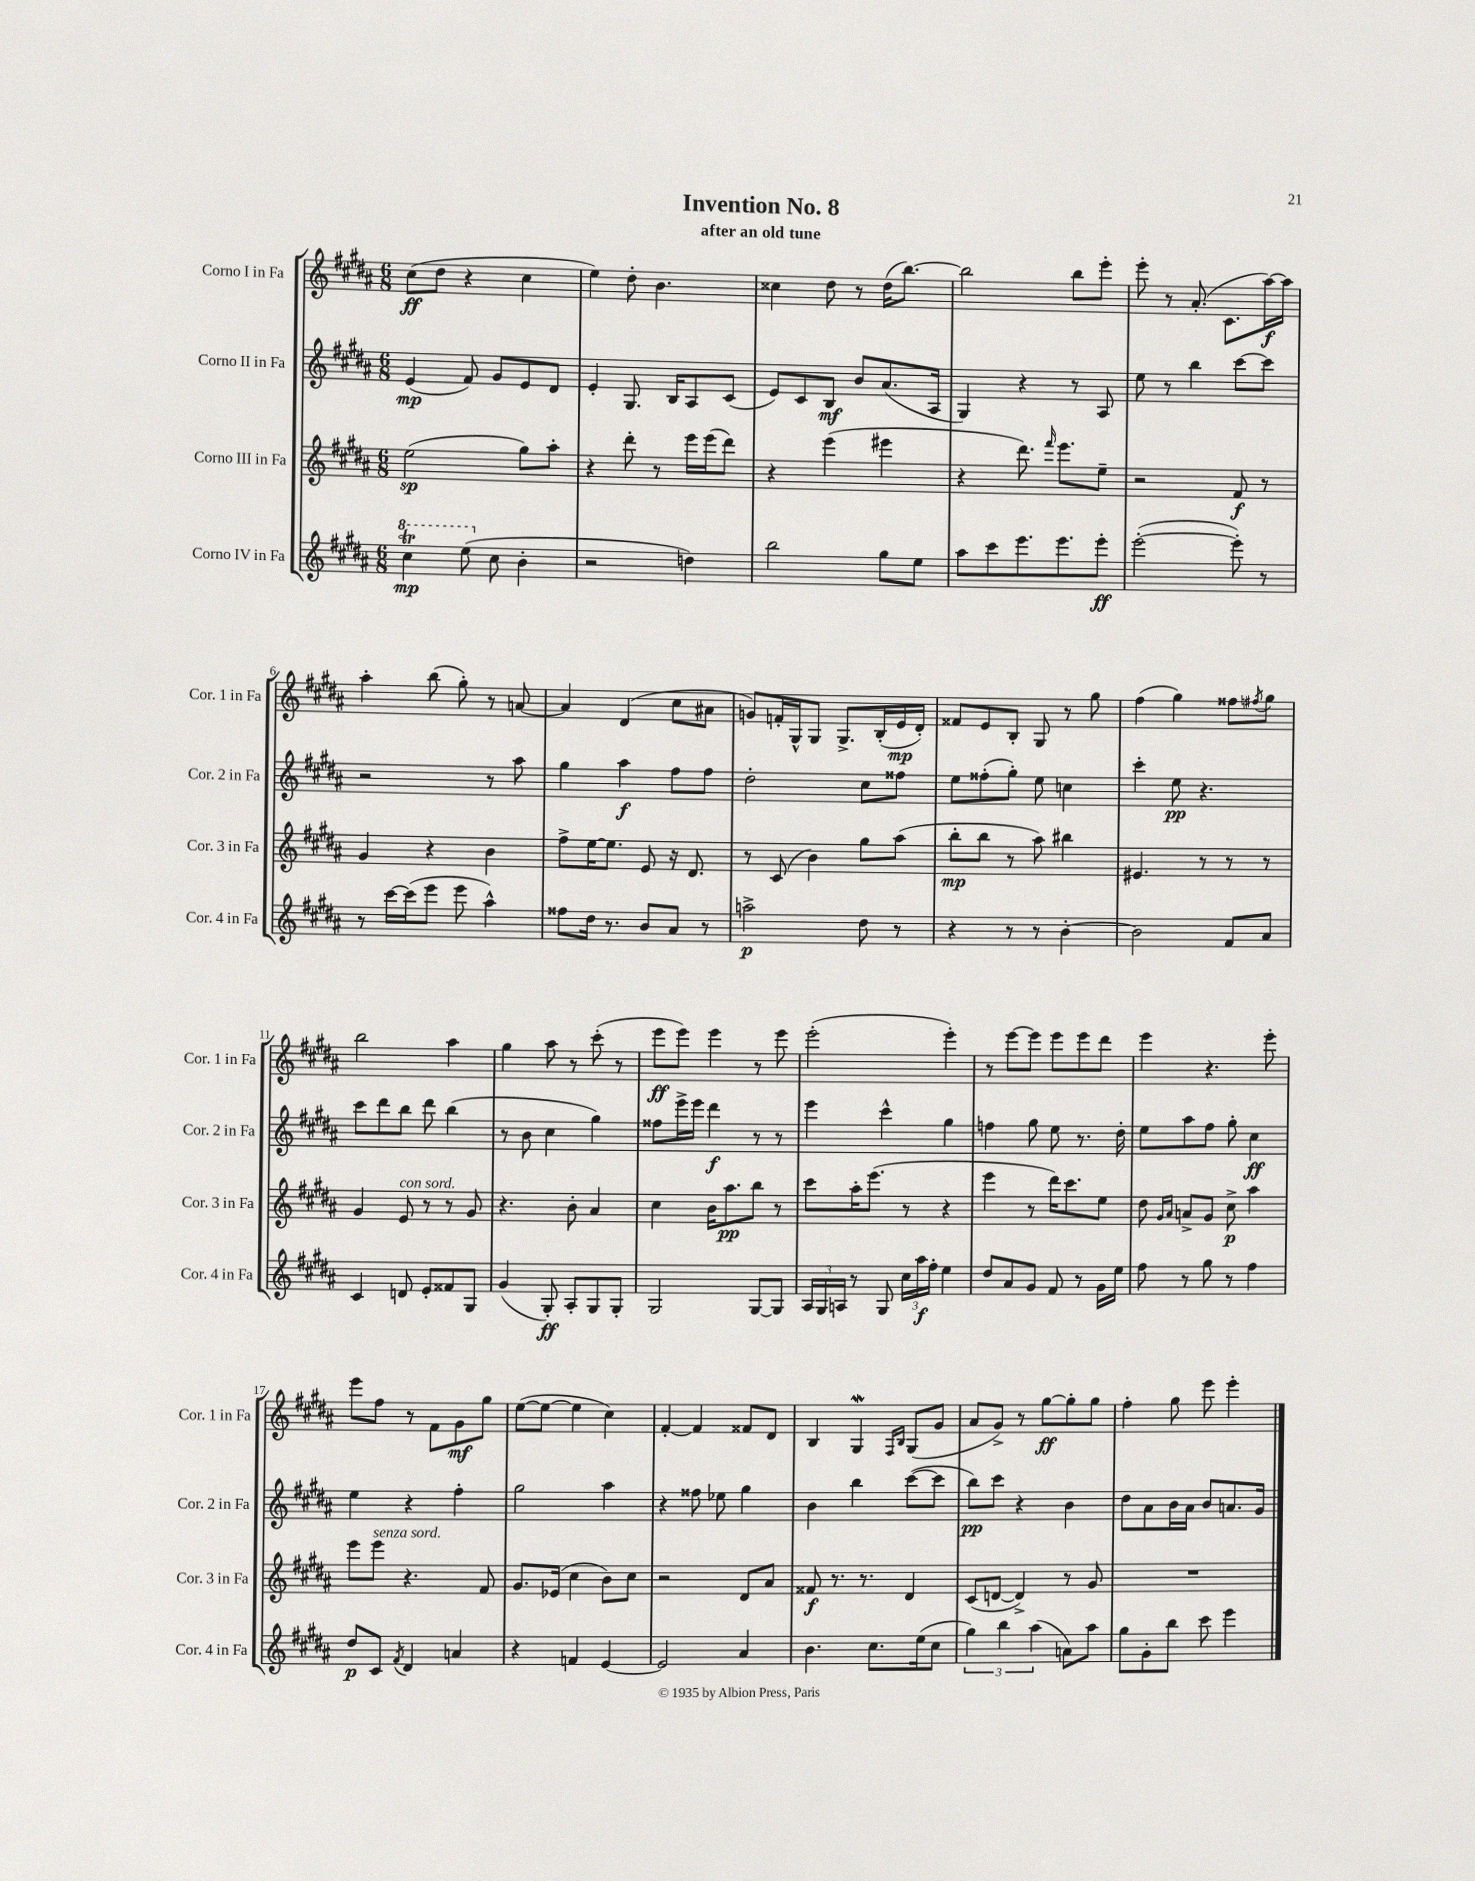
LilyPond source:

\header { title = "Invention No. 8" subtitle = "after an old tune" }
<<
\new StaffGroup <<
\new Staff = "s0" \with { instrumentName = "Corno I in Fa" shortInstrumentName = "Cor. 1 in Fa" } {
    \clef treble \key b \major \numericTimeSignature \time 6/8
    cis''8\ff( dis''8 r4 cis''4 |
    e''4) dis''8-. b'4. |
    cisis''4 dis''8 r8 dis''16( b''8.~) |
    b''2 b''8 e'''8-. |
    e'''8-. r8 ais'8.-.( cis'8. ais''16~\f) ais''16 |
    ais''4-. b''8( gis''8-.) r8 a'8~ |
    a'4 dis'4( cis''8 ais'8 |
    g'8) f'16-. gis16-^ gis8 gis8.-> b16-.( e'16\mp dis'16-.) |
    fisis'8 e'8 b8-. gis8 r8 gis''8 |
    fis''4( gis''4) fisis''8 \acciaccatura { fis''8 } gis''8 |
    b''2 ais''4 |
    gis''4 ais''8 r8 cis'''8-.( r8 |
    e'''8\ff e'''8) e'''4 r8 e'''8 |
    e'''2-.( e'''4-.) |
    r8 e'''8~ e'''8 e'''8 e'''8 dis'''8 |
    e'''4 r4. e'''8-. |
    e'''8 fis''8 r8 fis'8 gis'8\mf gis''8 |
    e''8~( e''8~ e''4 cis''4) |
    fis'4~-. fis'4 fisis'8 dis'8 |
    b4 gis4\mordent \grace { fis16 b16 } gis8( gis'8 |
    ais'8 gis'8->) r8 gis''8~\ff gis''8-. gis''8 |
    fis''4-. gis''8 e'''8 e'''4-. \bar "|." |
}
\new Staff = "s1" \with { instrumentName = "Corno II in Fa" shortInstrumentName = "Cor. 2 in Fa" } {
    \clef treble \key b \major \numericTimeSignature \time 6/8
    e'4\mp( fis'8) gis'8 e'8 dis'8 |
    e'4-. gis8. b16 ais8 cis'8( |
    e'8) cis'8 b8\mf b'8 ais'8.( ais16 |
    gis4) r4 r8 ais8 |
    e''8 r8 b''4 cis'''8~ cis'''8 |
    r2 r8 ais''8 |
    gis''4 ais''4\f fis''8 fis''8 |
    dis''2-. cis''8 fisis''8 |
    e''8 fisis''8-.( gis''8-.) e''8 c''4 |
    cis'''4-. e''8\pp r4. |
    cis'''8 dis'''8 b''8 dis'''8 b''4( |
    r8 b'8 cis''4 gis''4) |
    fisis''8 e'''16-> e'''16 dis'''4\f r8 r8 |
    e'''4 cis'''4-^ gis''4 |
    f''4 gis''8 e''8 r8. dis''16-. |
    e''8 ais''8 fis''8 gis''8-. cis''4\ff |
    e''4 r4 fis''4-. |
    gis''2 ais''4 |
    r4 fisis''8 ees''8 gis''4 |
    b'4 b''4 cis'''8~( cis'''8 |
    b''8\pp) cis'''8 r4 b'4 |
    dis''8 ais'8 b'16 ais'16 b'8 a'8. gis'16 \bar "|." |
}
\new Staff = "s2" \with { instrumentName = "Corno III in Fa" shortInstrumentName = "Cor. 3 in Fa" } {
    \clef treble \key b \major \numericTimeSignature \time 6/8
    e''2\sp( gis''8) ais''8-. |
    r4 dis'''8-. r8 e'''16 e'''16( dis'''8) |
    r4 e'''4( eis'''4 |
    r4 dis'''8.) \grace { fis'''16 } e'''8. e''8-- |
    r2 fis'8\f r8 |
    gis'4 r4 b'4 |
    fis''8-> e''16~ e''8. e'8 r16 dis'8. |
    r8 cis'8( b'4) gis''8 ais''8( |
    b''8-.\mp b''8 r8 ais''8) bis''4 |
    eis'4. r8 r8 r8 |
    gis'4 e'8^\markup { \italic "con sord." } r8 r8 gis'8 |
    r4. b'8-. ais'4 |
    cis''4 b'16 ais''8.\pp b''8 r8 |
    cis'''8 ais''16-. e'''8.( r8 r4 |
    e'''4 r8 dis'''16) cis'''8. e''8 |
    dis''8 \grace { gis'16 ais'16 } a'8-> gis'8 cis''8->\p ais''4 |
    e'''8 e'''8^\markup { \italic "senza sord." } r4. fis'8 |
    gis'8. ees'16( cis''4 b'8) cis''8 |
    r2 dis'8 ais'8 |
    fisis'8\f r8. r8. dis'4 |
    cis'8( d'8~ d'4->) r8 gis'8 |
    R2. \bar "|." |
}
\new Staff = "s3" \with { instrumentName = "Corno IV in Fa" shortInstrumentName = "Cor. 4 in Fa" } {
    \clef treble \key b \major \numericTimeSignature \time 6/8
    \ottava #1 cis'''4\trill\mp e'''8( \ottava #0 cis''8 b'4-. |
    r2 d''4) |
    b''2 gis''8 e''8 |
    ais''8 cis'''8 e'''8. e'''8. e'''8-.\ff |
    e'''2~-.( e'''8-.) r8 |
    r8 cis'''16~ cis'''16( e'''8 e'''8 ais''4-^) |
    fisis''8 dis''16 r8. b'8 ais'8 r8 |
    a''2->\p dis''8 r8 |
    r4 r8 r8 b'4~-. |
    b'2 fis'8 ais'8 |
    cis'4 d'8 e'8-. fisis'8 gis8 |
    gis'4( gis8-.\ff) ais8-. gis8 gis8-. |
    gis2 gis8~ gis8 |
    \tuplet 3/2 { ais16 gis16 a16 } r8 gis8 \tuplet 3/2 { cis''16 ais''16\f fis''16-. } e''4 |
    dis''8 ais'8 gis'8 fis'8 r8 gis'16 e''16 |
    fis''8 r8 gis''8 r8 fis''4 |
    dis''8\p cis'8 \acciaccatura { fis'8 } dis'4 a'4 |
    r4 f'4 e'4~ |
    e'2 ais'4 |
    b'4. cis''8. e''16( cis''8 |
    \tuplet 3/2 { gis''4) b''4 ais''4( } a'8) ais''8 |
    gis''8 gis'8-. b''8 cis'''8 e'''4 \bar "|." |
}
>>
>>
